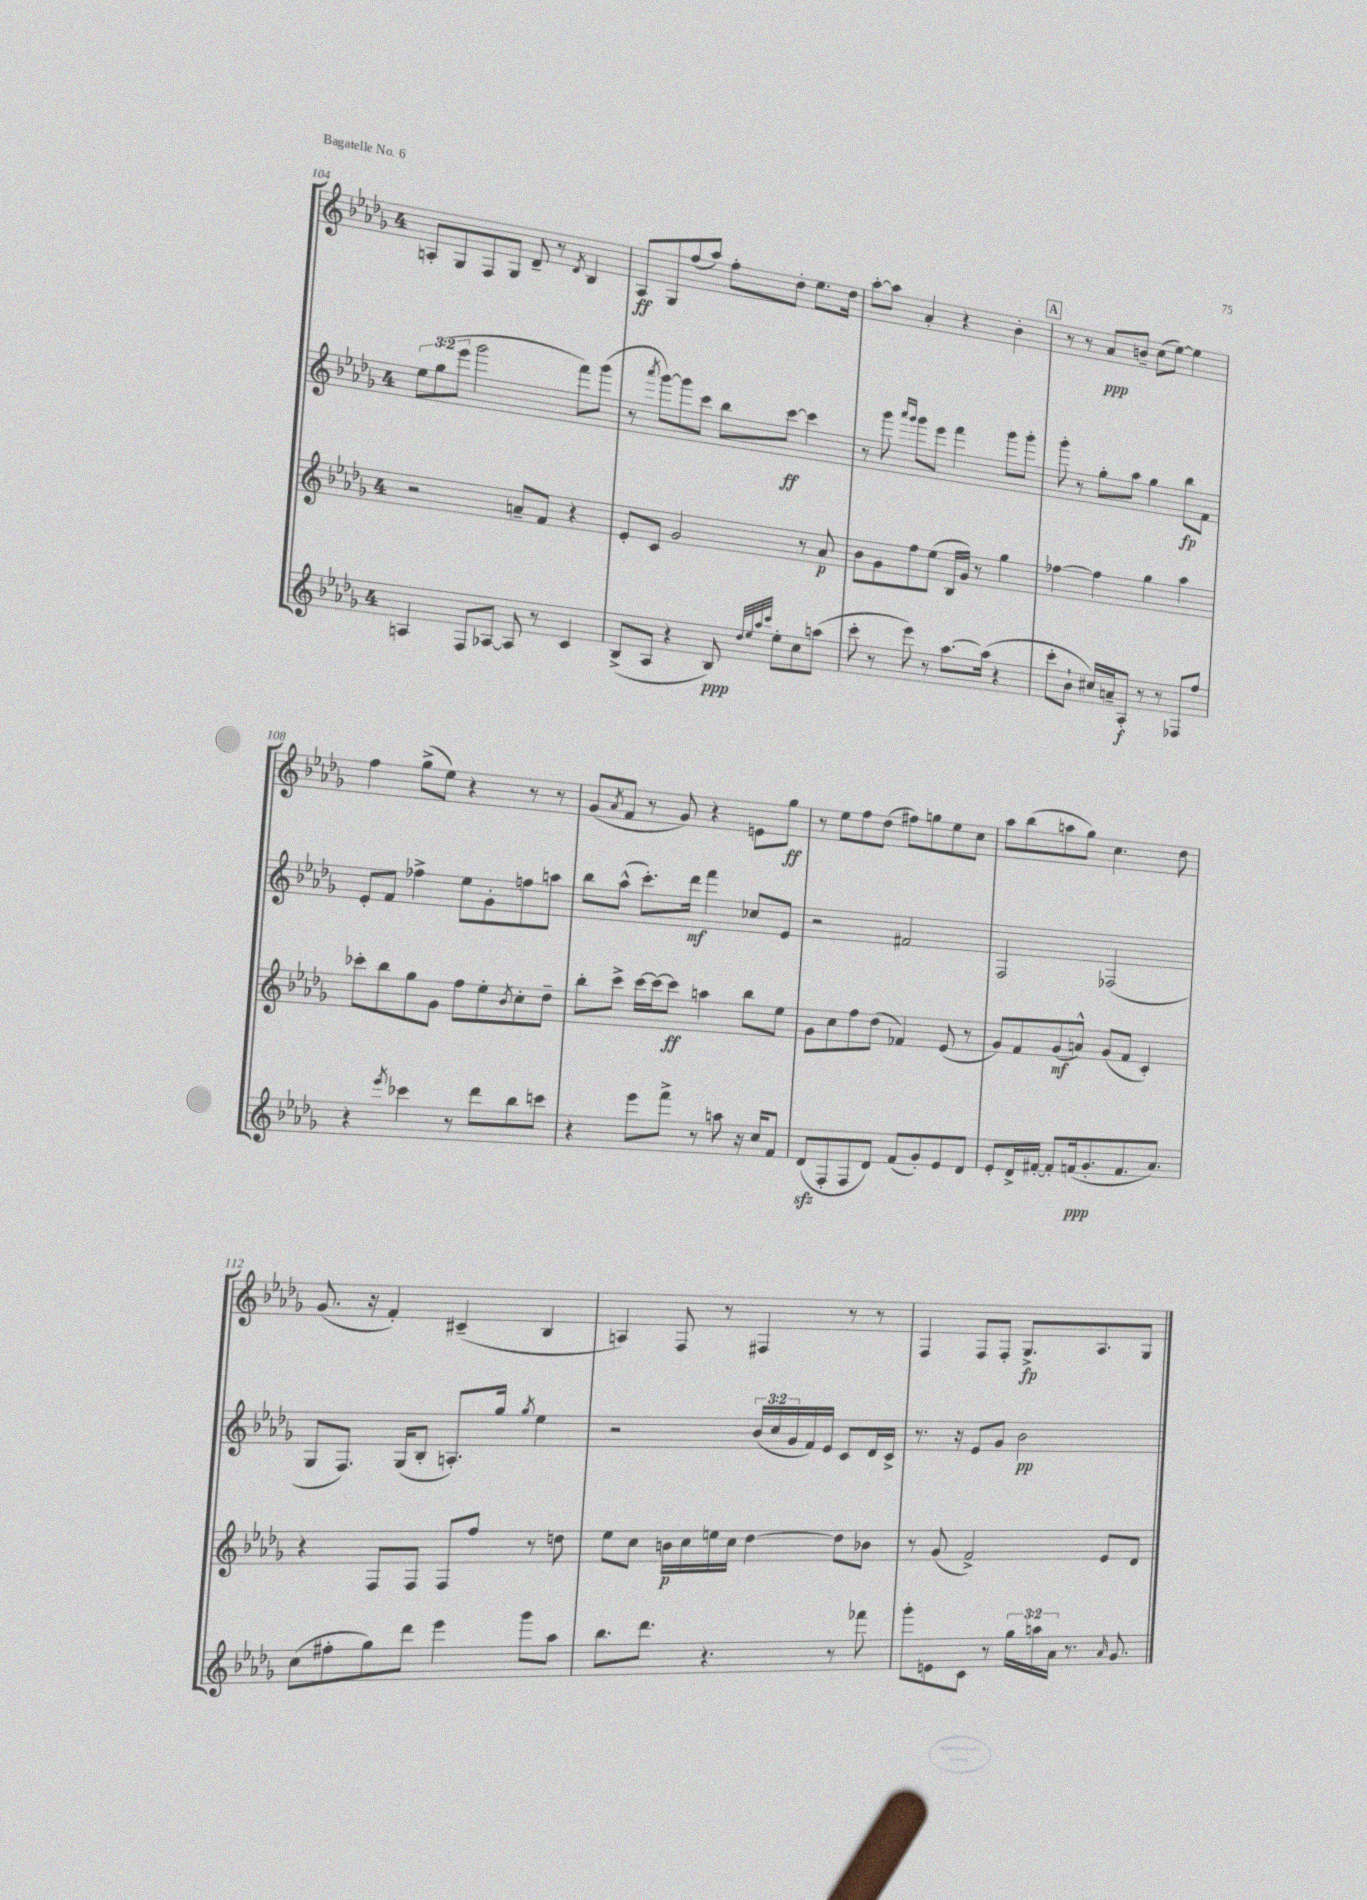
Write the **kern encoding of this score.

**kern	**kern	**kern	**kern
*staff4	*staff3	*staff2	*staff1
*clefG2	*clefG2	*clefG2	*clefG2
*k[b-e-a-d-g-]	*k[b-e-a-d-g-]	*k[b-e-a-d-g-]	*k[b-e-a-d-g-]
*M4/4	*M4/4	*M4/4	*M4/4
4A	2r	12ee-	8A'
.	.	(12gg-	.
.	.	.	8G-
.	.	12eee-	.
8F	.	2ggg-	8F
[8A-	.	.	8G-
8A-]	8a~	.	8d-~
8r	8f	.	8r
.	.	.	8qd-
4c	4r	8fff)	4B-
.	.	(8ggg-	.
=	=	=	=
(8B-^	8e-'	8r	8A-
.	.	8qaaa-	.
8A-	8c	[8ggg-)	8G-
4r	2g-	8ggg-]	(8ff
.	.	8ccc	8aa-)
8B-)	.	8bb-	8ff'
32qqdd-	.	.	.
32qqee-	.	.	.
32qqaa-	.	.	.
32qqccc	.	.	.
8ee-'	.	[8ccc	8dd-'
8cc	8r	4ccc]	8.ee-
(8aa	8a-	.	.
.	.	.	16dd-
=	=	=	=
8ccc'	8b-	8r	[8aa-'
8r	8g-	8ggg-	8aa-]
.	.	16qqaaa-	.
.	.	16qqggg-	.
8eee-)	8ff	8ggg-	4a-'
8r	(8ee-	8eee-	.
[8.aa-	16B-	4fff	4r
.	16g-)	.	.
.	8r	.	.
(16aa-]	.	.	.
4r	4gg-	8ggg-	4b-'
.	.	8ggg-'	.
=	=	=	=
8ccc'	[4ff-	8ggg-'	8r
8b-`	.	8r	8r
16cc#)	4ff-]	8gg-'	8a-
16a~	.	.	.
8A-'	.	8aa-	8b~
8r	4gg-	4gg-	(8cc
8r	.	.	[8ee-)
8F-	4aa-	8bb-	4ee-]
8ff	.	8f	.
=	=	=	=
4r	8ccc-'	8e-'	4ff
.	8bb-	8f	.
8qeee-	.	.	.
4ccc-	8gg-	4ff-^	(8gg-^
.	8g-	.	8ee-)
8r	8ff	8ee-	4r
8ddd-	8ee-'	8g-'	.
.	8qb-	.	.
8bb-	8cc'	8ff	8r
8ccc	8dd-~	8aa	8r
=	=	=	=
4r	8bb-'	8bb-	(8g-
.	.	.	8qa-
.	8ccc^	(8aa-^^	8f
8eee-	[16ccc	8.ccc')	8r
.	16ccc_	.	.
8fff^	8ccc]	.	8g-)
.	.	16ddd-	.
8r	4aa	4fff	4r
8aa	.	.	.
16r	8bb-	8cc-	8e
16cc	.	.	.
8f	8ee-	8e-	8gg-
=	=	=	=
(8d-	8g-	2r	8r
8F'	8cc	.	8ee-
8F	8ff	.	8ff
8d-)	(8dd-	.	(8dd-
(8f	4f-)	2f#	8ff#)
8g-')	.	.	8gg
8e-	(8e-	.	8ee-
8d-	8r	.	8cc
=	=	=	=
8e-'	8g-)	2F	8aa-
16d-^	8f	.	(8bb-
[16f#'	.	.	.
8f#']	(8g-	.	8aa
(16f	8a^^)	.	8gg-)
8.g-'	.	.	.
.	(8g-	(2F-	4.cc
8.f	8f	.	.
.	4c')	.	.
8.a-)	.	.	.
.	.	.	8dd-
=	=	=	=
(8cc	4r	8G-	(8.g-
8ff#'	.	8.F)	.
.	.	.	16r
8gg-)	8F	.	4f')
.	.	(16G-	.
8ddd-	8F	8B-'	.
4eee-	8F	8.A')	(4c#~
.	8ff	.	.
.	.	16gg-	.
.	.	8qgg-	.
8ggg-	8r	4ee-	4B-
8aa-	8dd	.	.
=	=	=	=
8.bb-	8ee-	2r	4A)
.	8cc	.	.
8.ddd-	.	.	.
.	16b	.	8F
.	16cc	.	.
4.r	16ee	.	8r
.	16cc	.	.
.	[4dd-	(24b-	4F#
.	.	24cc	.
.	.	24g-	.
.	.	16f)	.
.	.	16e-	.
8r	8dd-]	8c	8r
8fff-	8b-	16d-	8r
.	.	16c^	.
=	=	=	=
8ggg-'	8r	8.r	4F
8e	(8g-	.	.
.	.	16r	.
8c	2f^)	8e-	8F
8r	.	8g-	8F'
24gg-	.	2b-	8.G-^
24aa	.	.	.
24a-	.	.	.
8.r	.	.	.
.	.	.	8.A-
.	8e-	.	.
16qqa-	.	.	.
8.g-	.	.	.
.	8d-	.	8G-
==	==	==	==
*-	*-	*-	*-
